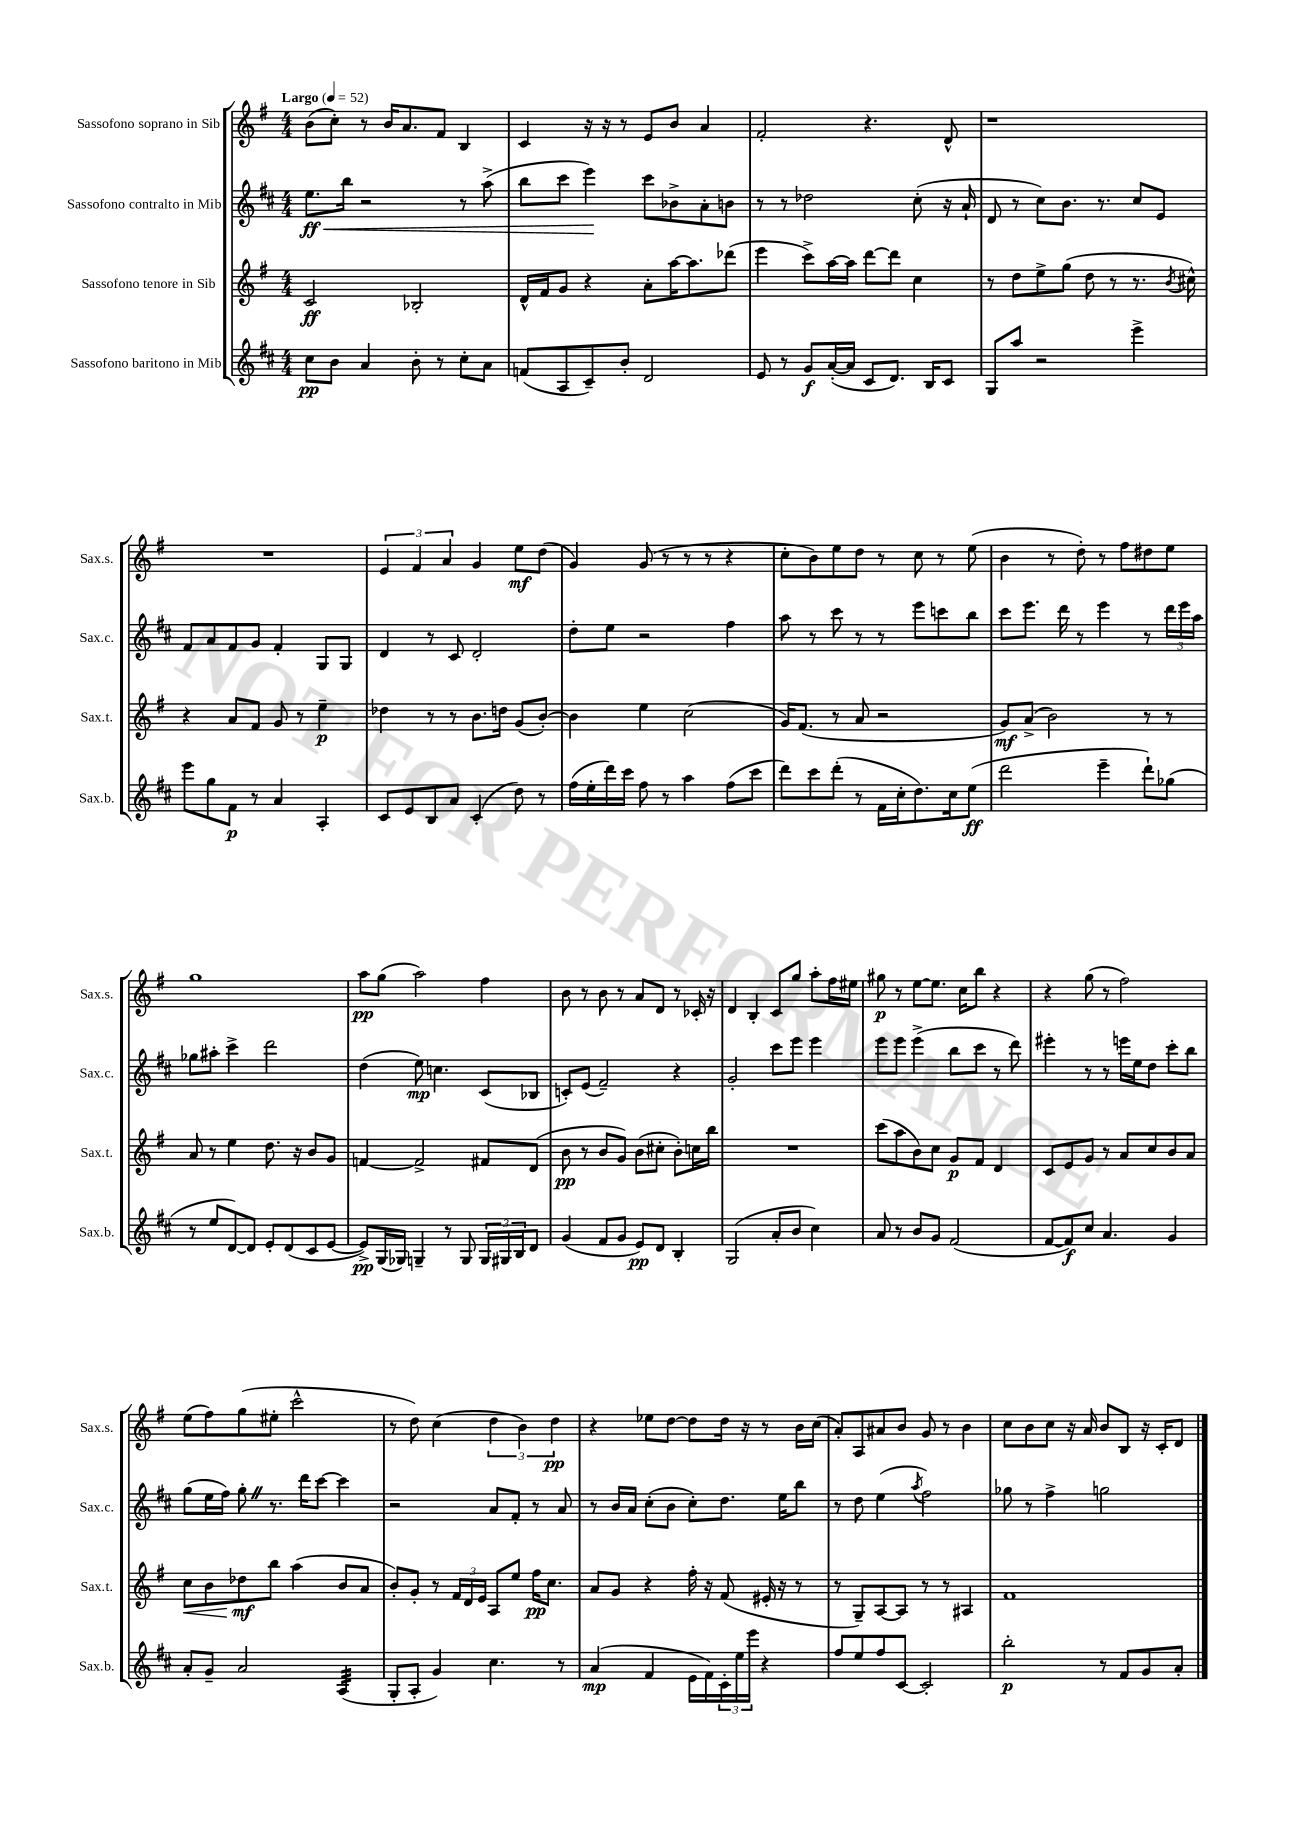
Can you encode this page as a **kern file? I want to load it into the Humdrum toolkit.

**kern	**kern	**kern	**kern
*staff4	*staff3	*staff2	*staff1
*clefG2	*clefG2	*clefG2	*clefG2
*k[f#c#]	*k[f#]	*k[f#c#]	*k[f#]
*M4/4	*M4/4	*M4/4	*M4/4
*MM52	*MM52	*MM52	*MM52
8cc#	2c	8.ee	(8b
8b	.	.	8cc')
.	.	16bb	.
4a	.	2r	8r
.	.	.	16b
.	.	.	8.a
8b'	2B-'	.	.
8r	.	.	8f#
8cc#'	.	8r	4B
8a	.	(8aa^	.
=	=	=	=
(8f	16d^^	8bb	4c
.	16f#	.	.
8A	8g	8ccc#	.
8c#~)	4r	4eee)	16r
.	.	.	16r
8b'	.	.	8r
2d	8a'	8ccc#	8e
.	[16aa	8b-^	8b
.	8.aa]	.	.
.	.	8a'	4a
.	(8ddd-	8b	.
=	=	=	=
8e	4eee	8r	2f#'
8r	.	8r	.
8g	8ccc^)	2dd-	.
([16a'	[16aa	.	.
16a]	16aa]	.	.
8c#	[8ddd	.	4.r
8.d)	8ddd]	.	.
.	4cc	(8cc#'	.
16B	.	.	.
8c#	.	16r	8d^^
.	.	16a`	.
=	=	=	=
8G	8r	8d	1r
8aa	8dd	8r	.
2r	8ee^	8cc#)	.
.	(8gg	8.b	.
.	8dd	.	.
.	.	8.r	.
.	8r	.	.
4eee^	8.r	8cc#	.
.	.	8e	.
.	8qb	.	.
.	16cc#^^)	.	.
=	=	=	=
8eee	4r	8f#	1r
8gg	.	8a	.
8f#	8a	8f#	.
8r	8f#	8g	.
4a	8g	4f#'	.
.	8r	.	.
4A'	4ee~	8G	.
.	.	8G	.
=	=	=	=
8c#	4dd-	4d	6e
8e	.	.	.
.	.	.	6f#
8B	8r	8r	.
.	.	.	6a
8a	8r	8c#	.
(4c#'	8.b	2d'	4g
.	16dd	.	.
8dd)	(8g	.	8ee
8r	[8b')	.	(8dd
=	=	=	=
(16ff#	4b]	8dd'	4g)
16ee'	.	.	.
16ddd)	.	8ee	.
16ccc#	.	.	.
8ff#	4ee	2r	(8g
8r	.	.	8r
4aa	(2cc	.	8r
.	.	.	8r
(8ff#	.	4ff#	4r
8ccc#	.	.	.
=	=	=	=
8ddd)	16g)	8aa	8cc'
.	(8.f#	.	.
8ccc#	.	8r	8b)
(8ddd'	8r	8ccc#	8ee
8r	8a	8r	8dd
16f#	2r	8r	8r
16cc#'	.	.	.
8.dd)	.	8eee	8cc
.	.	8ccc	8r
16cc#	.	.	.
(8ee	.	8bb	(8ee
=	=	=	=
2ddd	8g)	8ccc#	4b
.	(8a^	8.eee	.
.	2b)	.	8r
.	.	16ddd	.
.	.	8r	8dd')
4eee~	.	4eee	8r
.	.	.	8ff#
8ddd`)	8r	8r	8dd#
(8gg-	8r	24ddd	8ee
.	.	24eee	.
.	.	24aa	.
=	=	=	=
8r	8a	8gg-	1gg
8ee	8r	8aa#'	.
[8d)	4ee	4ccc#^	.
8d]	.	.	.
8e'	8.dd	2ddd	.
(8d	.	.	.
.	16r	.	.
8c#	8b	.	.
[8e	8g	.	.
=	=	=	=
8e^])	[4f	(4dd	8aa
(16G	.	.	(8gg
16G-)	.	.	.
4G~	2f^]	8ee)	2aa)
.	.	4.cc	.
8r	.	.	.
8G	.	.	.
24G	8f#	(8c#	4ff#
24G#	.	.	.
24B	.	.	.
8d	(8d	8B-	.
=	=	=	=
(4g	8b	8c')	8b
.	8r	(8e	8r
8f#	8b	2f#~)	8b
8g	8g)	.	8r
8e)	(8b	.	8a
8d	8cc#'	.	8d
4B'	8b')	4r	8r
.	16cc	.	16c-'
.	16bb	.	16r
=	=	=	=
(2G	1r	2g'	4d
.	.	.	4B'
8a'	.	8ccc#	8c
8b	.	8eee	8gg
4cc#)	.	4eee	8aa'
.	.	.	16ff#
.	.	.	16ee#
=	=	=	=
8a	(8ccc	8eee	8gg#
8r	8aa	8eee	8r
8b	8b)	(4eee^	[8ee
8g	8cc	.	8.ee]
(2f#	8g	8bb	.
.	.	.	16cc
.	8f#	8ccc#	8bb
.	4d	8r	4r
.	.	8ddd)	.
=	=	=	=
[8f#	8c	4eee#'	4r
8f#])	8e	.	.
8cc#	8g	8r	(8gg
4.a	8r	8r	8r
.	8a	16eee	2ff#)
.	.	16ee	.
.	8cc	8dd	.
4g	8b	8ccc#'	.
.	8a	8bb	.
=	=	=	=
8a'	8cc	(8gg	(8ee
8g~	8b	16ee	8ff#)
.	.	16ff#)	.
2a	8dd-	8gg'	(8gg
.	8bb	8.r	8ee#'
.	(4aa	.	2ccc^^
.	.	16ddd	.
.	.	[8ccc#	.
(4A	8b	4ccc#]	.
.	8a	.	.
=	=	=	=
8G'	8b')	2r	8r
8A'	8g'	.	8dd)
4g)	8r	.	(4cc
.	24f#	.	.
.	24d	.	.
.	24e	.	.
4.cc#	8A	8a	6dd
.	8ee	8f#'	.
.	.	.	6b)
.	16ff#	8r	.
.	8.cc	.	.
.	.	.	6dd
8r	.	8a	.
=	=	=	=
(4a	8a	8r	4r
.	8g	16b	.
.	.	16a	.
4f#	4r	(8cc#'	8ee-
.	.	8b	[8dd
16e	16ff#'	8cc#')	8dd]
16f#)	16r	.	.
24c#'	(8f#	8.dd	16dd
24ee	.	.	.
.	.	.	16r
24eee	.	.	.
4r	16e#'	.	8r
.	16r	16ee	.
.	8r	8bb	16b
.	.	.	(16cc
=	=	=	=
8ff#	8r	8r	8a')
8ee	8G~)	8dd	8A
8ff#	[8A	(4ee	8a#
[8c#	8A]	.	8b
.	.	8qaa	.
2c#']	8r	2ff#)	8g
.	8r	.	8r
.	4A#	.	4b
=	=	=	=
2bb'	1f#	8gg-	8cc
.	.	8r	8b
.	.	4ff#^	8cc
.	.	.	16r
.	.	.	16a
8r	.	2gg	8b
8f#	.	.	8B
8g	.	.	16r
.	.	.	16c'
8a'	.	.	8d
==	==	==	==
*-	*-	*-	*-
